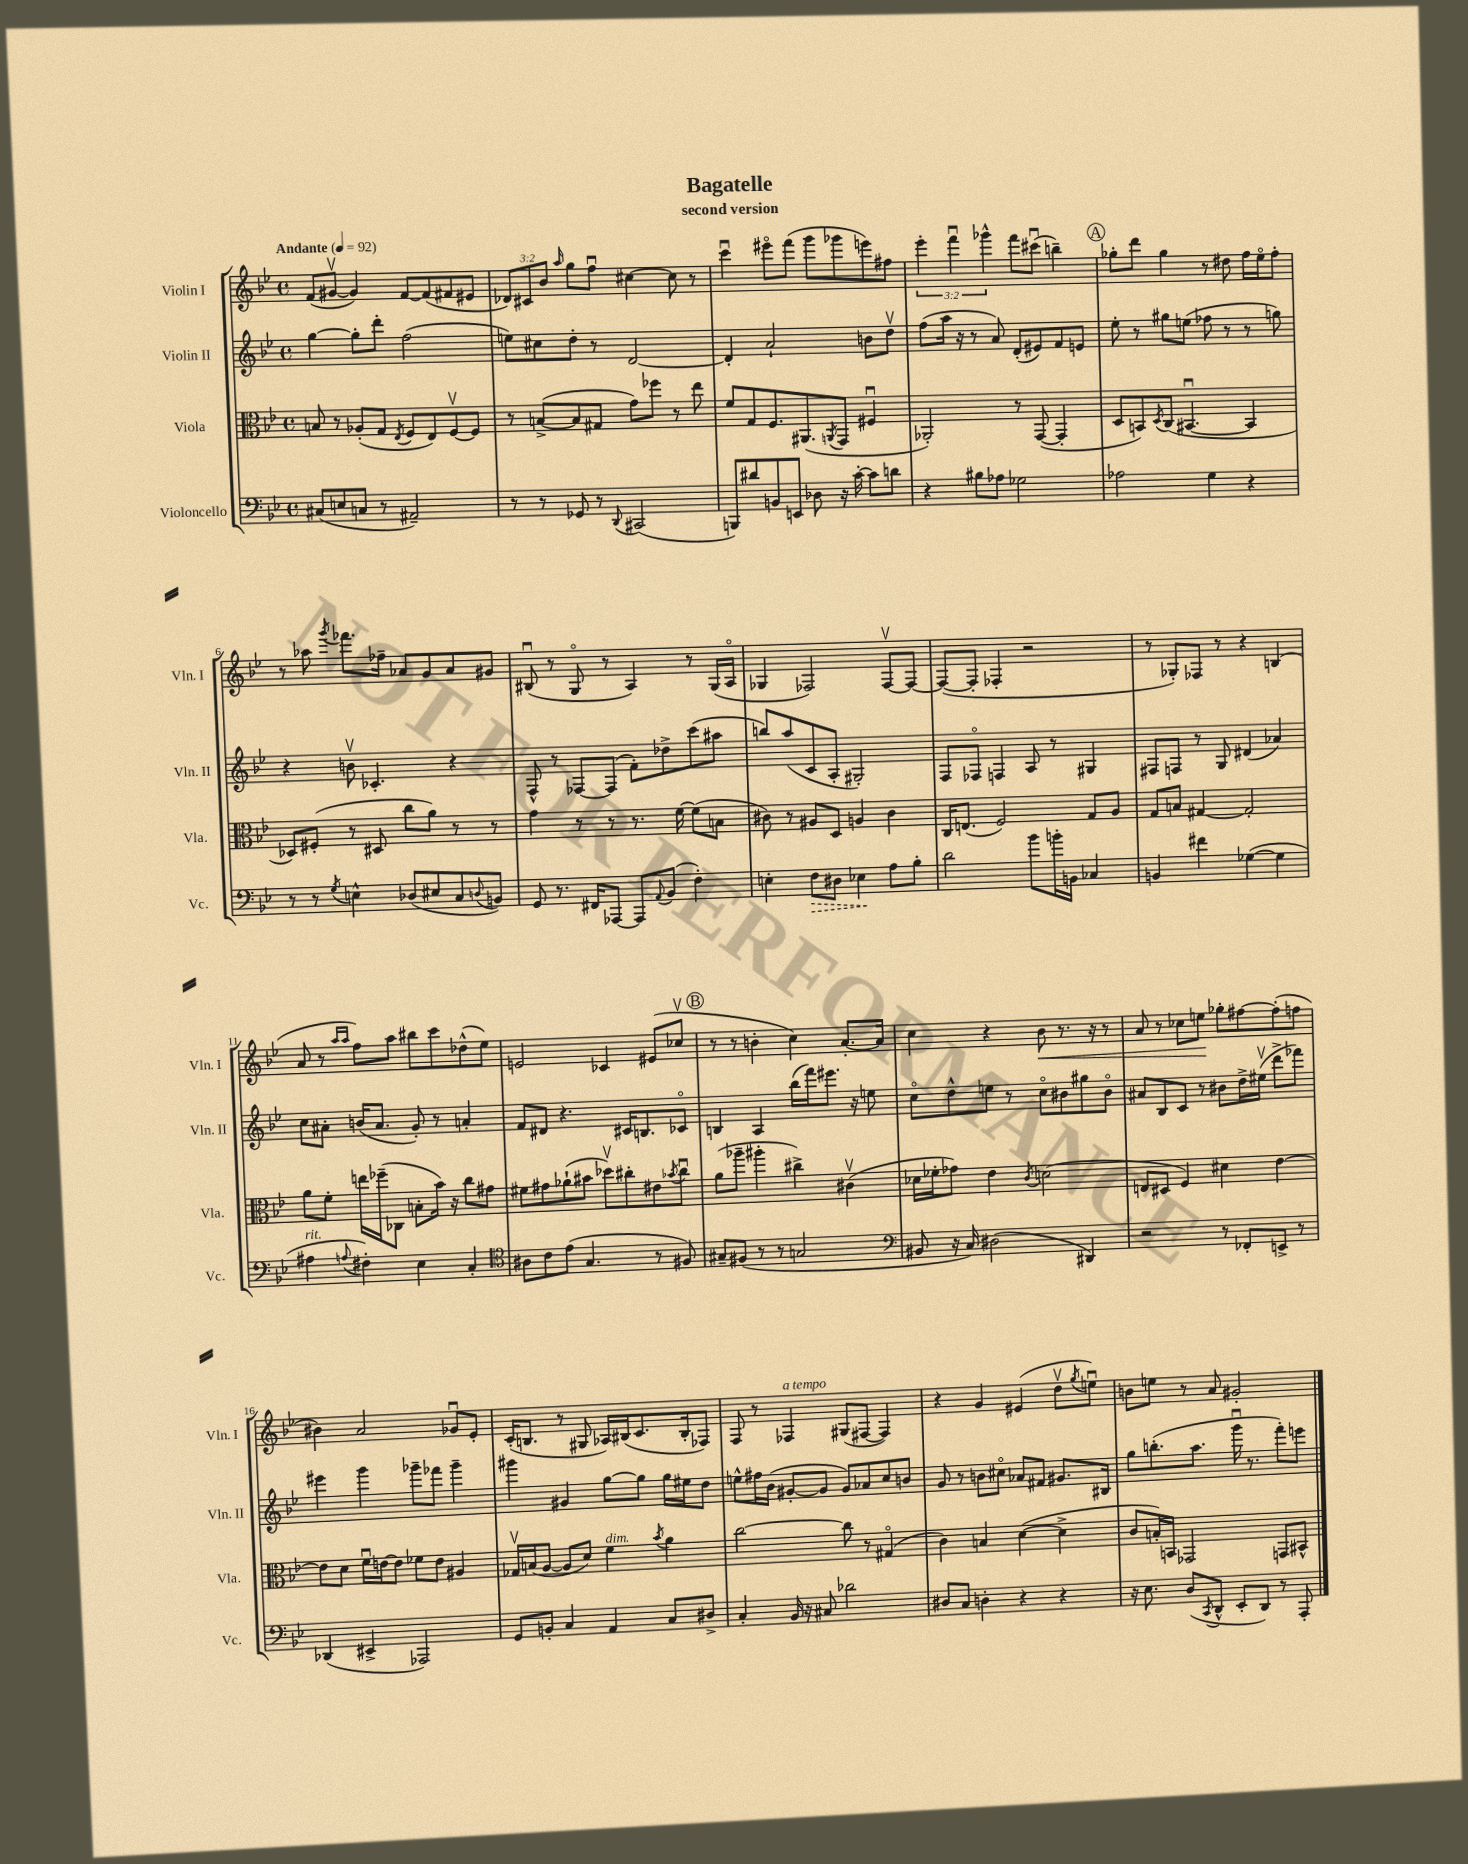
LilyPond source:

\header { title = "Bagatelle" subtitle = "second version" }
<<
\new StaffGroup <<
\new Staff = "s0" \with { instrumentName = "Violin I" shortInstrumentName = "Vln. I" } {
    \clef treble \key bes \major \defaultTimeSignature \time 4/4 \override Staff.TupletNumber.text = #tuplet-number::calc-fraction-text \tempo "Andante" 4 = 92
    f'8( gis'8~\upbow gis'4) f'8~ f'8( fis'8 eis'8 |
    \tuplet 3/2 { des'8) cis'8 bes'8 } \grace { a''16 } g''8 f''8\downbow cis''4~ cis''8 r8 |
    c'''4\downbow eis'''8\flageolet f'''8( g'''8 ges'''8 e'''8) fis''8 |
    \tuplet 3/2 { ees'''4-. f'''4\downbow ges'''4-^ } f'''8 cis'''8\downbow( b''4--) |
    \mark \markup { \circle "A" } ges''8-. d'''8 ges''4 r8 dis''8 f''16 ees''16\flageolet f''8-. |
    r8 aes''8 \acciaccatura { g'''8 } fes'''8. fes''16-- aes'8 g'8 aes'8 gis'8 |
    bis8\downbow( r8 g8\flageolet r8 a4) r8 g16( a16\flageolet |
    ges4 fes2) fes8~\upbow fes8~ |
    fes8~( fes8-. fes4-. r2 |
    r8 ges8-.) fes8 r8 r4 b4( |
    a'8 r8 \grace { a''16 a''16 } f''8) a''8 bis''8 c'''8 des''8-^( ees''8) |
    e'2 ces'4 eis'8( ces''8\upbow |
    \mark \markup { \circle "B" } r8 r8 b'4-. c''4) a'8.~-. a'16 |
    c''4 r4 bes'8\< r8. r16 r8 |
    a'8 r8 ces''8 e''8\! ges''8-. fis''8~ fis''8-.( f''8 |
    bis'4) a'2 ges'8\downbow ees'8-. |
    c'16-.( b8. r8 gis8 aes16) bis16( c'8. bis16-. fes8) |
    f8 r8 fes4^\markup { \italic "a tempo" } gis8( fis8~ fis4) |
    r4 g'4 eis'4( d''8\upbow \acciaccatura { g''8 } e''8\downbow) |
    b'8 e''8 r8 a'8 gis'2-. \bar "|." |
}
\new Staff = "s1" \with { instrumentName = "Violin II" shortInstrumentName = "Vln. II" } {
    \clef treble \key bes \major \defaultTimeSignature \time 4/4
    g''4~ g''8-. d'''8-. f''2( |
    e''8) cis''8 d''8-. r8 d'2~ |
    d'4-. a'2-! b'8 d''8\upbow |
    f''8( a''16 r16 r8 a'8) d'8-.( eis'8) f'8 e'8 |
    \mark \markup { \circle "A" } ees''8-. r8 gis''8 e''8( fes''8 r8 r8 g''8) |
    r4 b'8\upbow ces'4.-. r4 |
    f8-^ r8 fes8~ fes8( f'8-.) des''8-> c'''8( ais''8 |
    b''8) a''8( c'8 a8-. gis2-.) |
    f8 fes8\flageolet f4 a8 r8 gis4 |
    fis8 f8 r8 g8 dis'4( aes'4) |
    c''8 ais'8-. b'16( ais'8. g'8-.) r8 a'4-. |
    f'8 dis'8 r4. cis'16 b8. ces'8\flageolet |
    \mark \markup { \circle "B" } b4 a4 bes''16( f'''16) eis'''8. r16 e''8 |
    c''8\flageolet d''8-^ e''8 r8 c''8\flageolet bis'8 gis''8 bis'8\flageolet |
    ais'8 bes8 c'8 r8 bis'8 d''16-> eis''16\upbow( d'''8-> fes'''8) |
    eis'''4 g'''4 ges'''8-- fes'''8 ges'''4-- |
    gis'''4 gis'4 g''8~ g''8 g''16 eis''16 d''8 |
    e''8-^ fis''16 bes'16( gis'8~-. gis'8 gis'8) aes'8 c''8 b'8 |
    g'8 r8 b'8 cis''8\flageolet aes'8 fis'8 gis'8. bis16 |
    g''8 b''8.-.( a''8. g'''16\downbow r8. f'''8-.) e'''8 \bar "|." |
}
\new Staff = "s2" \with { instrumentName = "Viola" shortInstrumentName = "Vla." } {
    \clef alto \key bes \major \defaultTimeSignature \time 4/4
    b8 r8 aes8-.( g8 \acciaccatura { ees8 } f8 ees8) f8~\upbow f8 |
    r8 b8~->( b8 gis8 g'8) fes''8 r8 ees''8 |
    f'8 g8 f8. ais,8.( \acciaccatura { a,8 } g,8 fis4\downbow |
    aes,2-.) r8 g,8~( g,4-. |
    \mark \markup { \circle "A" } d8 b,8) \acciaccatura { d8 } c8( bis,4.~\downbow bis,4 |
    des8) fis8-.( r8 dis8 c''8 a'8) r8 r8 |
    g'4 r8 r8 r8. f'16~ f'8( b8 |
    cis'8) r8 ais8 d8 a4 cis'4 |
    c16 e8.( f2) g8 a8 |
    g8 b8 gis4~ gis2-. |
    a'8 f'8-. e''16 fes''16--( ces8 b8-. bes'16) r16 c''8 gis'8 |
    fis'8 gis'8 aes'8-!( bis'8 des''8\upbow) cis''8-. eis'8 \acciaccatura { bes'8 } cis''8\downbow |
    \mark \markup { \circle "B" } a'8( aes''8-- ais''4-. cis''4->) cis'4\upbow( |
    des'16 fes'16-. ges'8) ees'4 \acciaccatura { c'8 } d'2( |
    e8 dis8 f4) dis'4 ees'4~ |
    ees'8 d'8 f'16\downbow e'16~ e'8 fes'8 e'8 ais4 |
    ges16\upbow b16( a8~ a8 d'8) f'4^\markup { \italic "dim." } \acciaccatura { bes'8 } a'4 |
    c''2~ c''8 r8 gis4\flageolet( |
    c'4) b4 d'4~( d'4-> |
    c'8 b16-.) b,16 ges,2 g,8 bis,8-^ \bar "|." |
}
\new Staff = "s3" \with { instrumentName = "Violoncello" shortInstrumentName = "Vc." } {
    \clef bass \key bes \major \defaultTimeSignature \time 4/4
    cis8( e8 c8 r8 ais,2--) |
    r8 r8 ges,8 r8 \appoggiatura { d,8 } cis,2( |
    b,,8) dis'8 b,8 e,8 des8 r16 c'16~-. c'8 d'8 |
    r4 bis8 aes8 ges2 |
    \mark \markup { \circle "A" } aes2 g4 r4 |
    r8 r8 \acciaccatura { g8 } e4-^ des8( eis8 c8 \appoggiatura { d8 } b,8) |
    g,8 r8. fis,16 aes,,8~ aes,,8 \appoggiatura { a,8 } bes,8( f4-.) |
    e4-. \once \override Hairpin.style = #'dashed-line f8\> dis8 ees4\! a8 bes8-. |
    d'2 bes'8 b'16-. b,16 ces4 |
    b,4 fis'4 ges4~( ges4 |
    ais4^\markup { \italic "rit." } \appoggiatura { a8 } fis4-.) ees4 c4-. |
    \clef tenor ais8 c'8 ees'8( g4. r8 fis8) |
    \mark \markup { \circle "B" } gis8-- fis8( r8 r8 g2 |
    \clef bass bis,8 r16 c16) dis2( dis,4) |
    r2 r8 fes,8-. e,8-> r8 |
    des,4( eis,4-> aes,,2) |
    g,8 b,8-. c4 a,4 c8 dis8-> |
    c4-. bes,16 r16 cis8 des'2 |
    dis8 c8 d4-. r4 r4 |
    r16 ees8. d8( \acciaccatura { c,8 } d,8-^ ees,8-. d,8) r8 a,,8-. \bar "|." |
}
>>
>>
